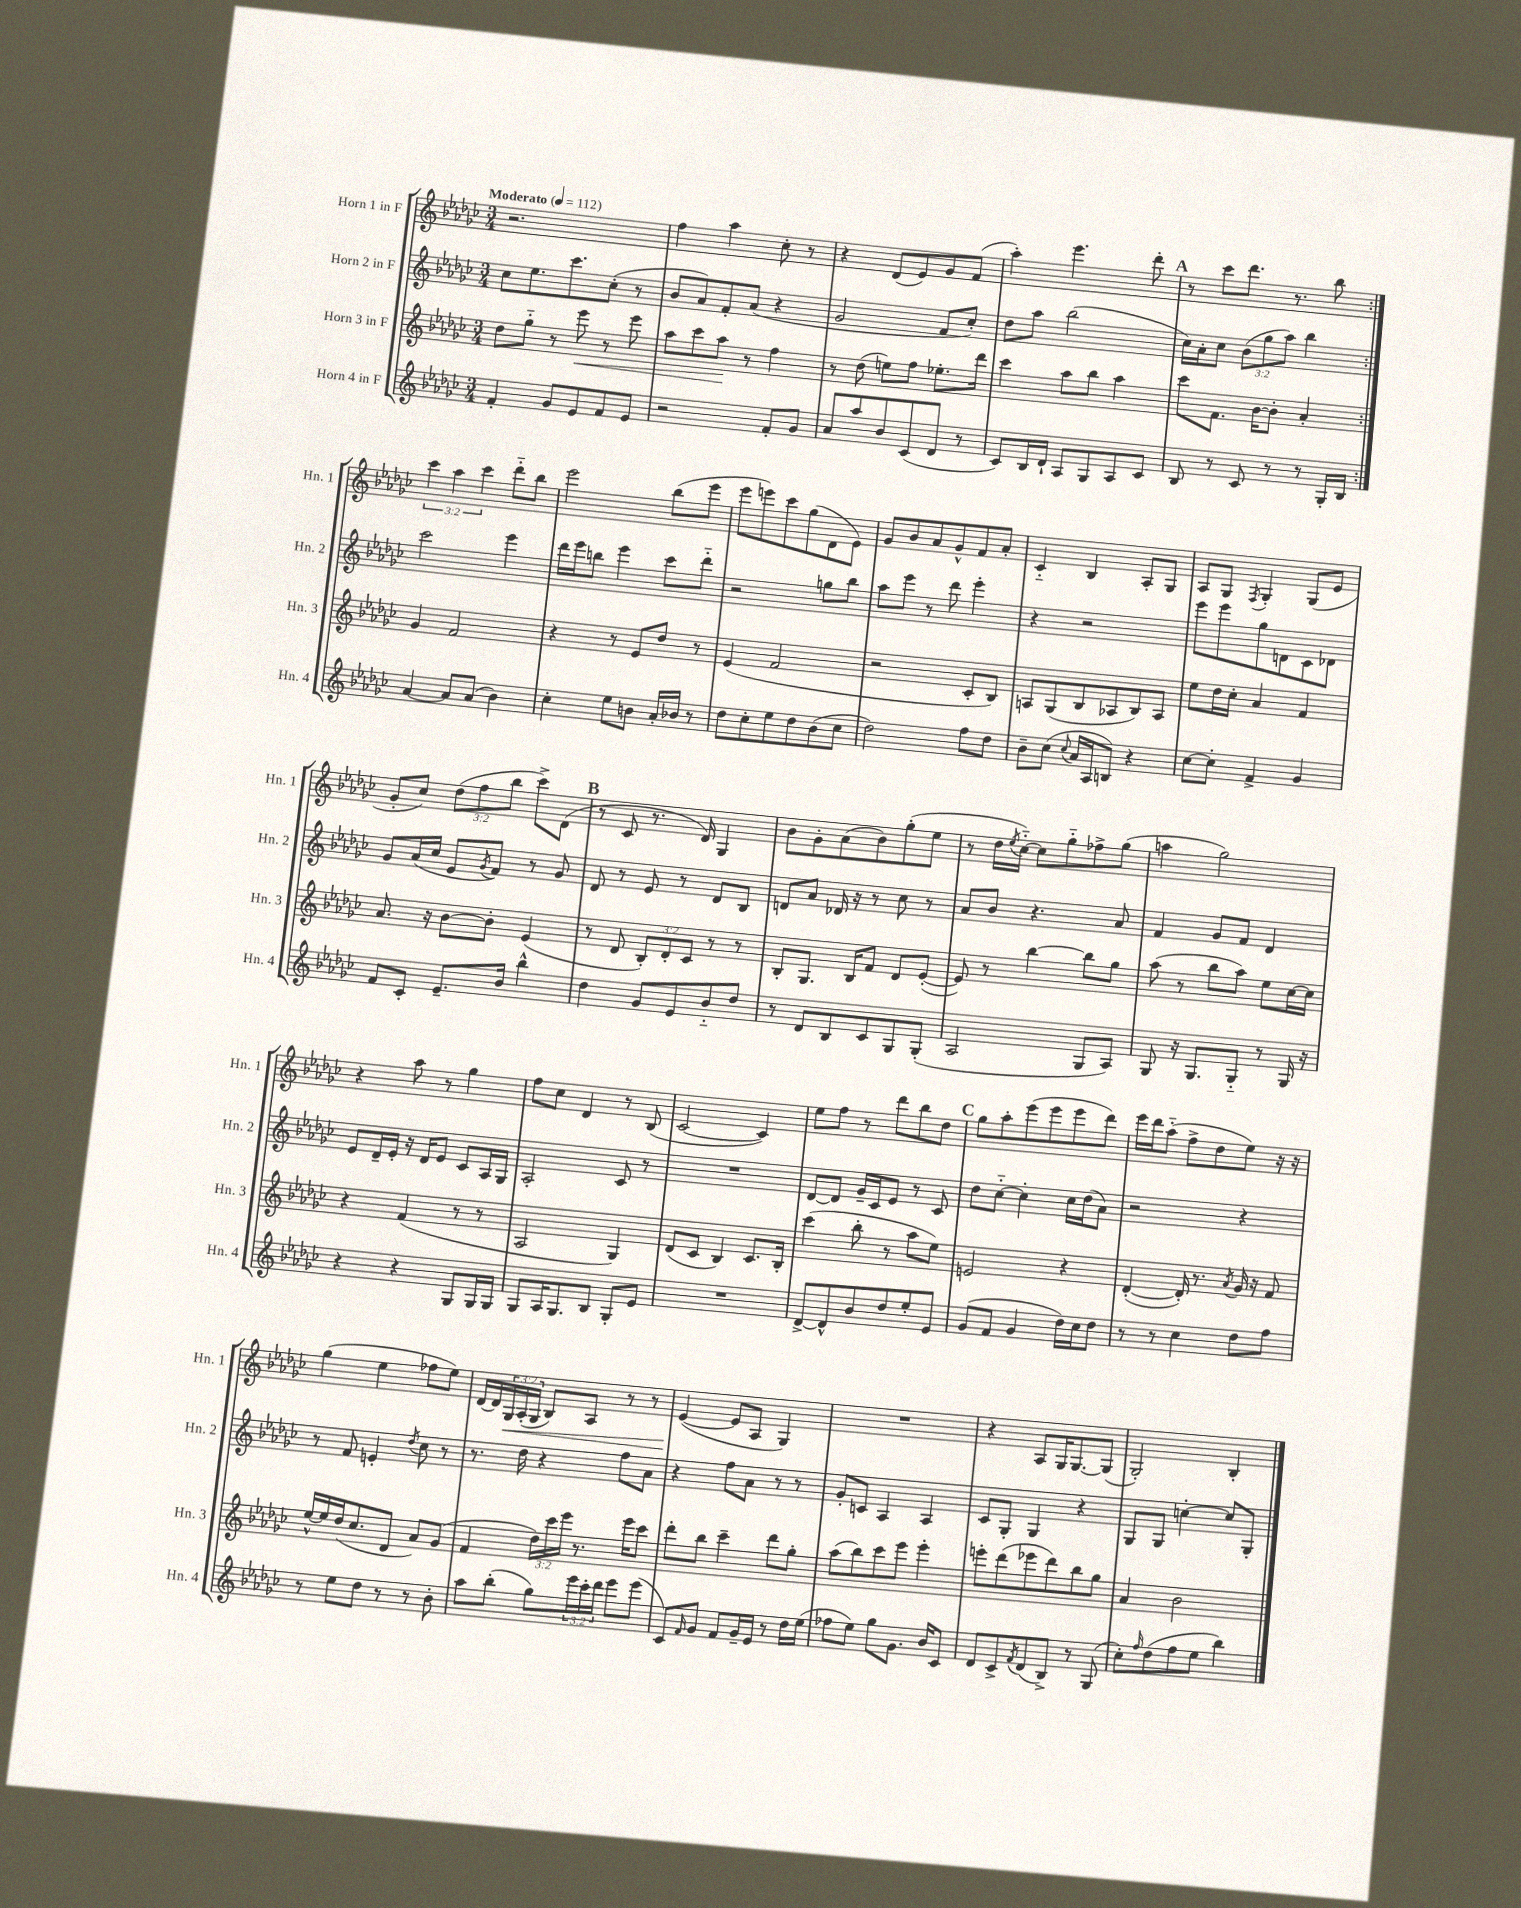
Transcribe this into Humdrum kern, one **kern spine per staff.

**kern	**kern	**kern	**kern
*staff4	*staff3	*staff2	*staff1
*clefG2	*clefG2	*clefG2	*clefG2
*k[b-e-a-d-g-c-]	*k[b-e-a-d-g-c-]	*k[b-e-a-d-g-c-]	*k[b-e-a-d-g-c-]
*M3/4	*M3/4	*M3/4	*M3/4
*MM112	*MM112	*MM112	*MM112
4f'	8dd-	8cc-	2.r
.	8gg-'~	8.ee-	.
8g-	8r	.	.
.	.	8.ccc-	.
8e-	8eee-	.	.
8f	8r	(8cc-'	.
8e-	8eee-	8r	.
=	=	=	=
2r	8aa-	8b-	4ff
.	8ccc-	8a-)	.
.	8aa-	8f'	4aa-
.	8r	(8a-	.
8f'	4ff	4r	8cc-'
8g-	.	.	8r
=	=	=	=
8a-	8r	2g-	4r
8aa-	(8dd-	.	.
8b-	8ee)	.	(8d-
(8c-	8ff	.	8e-)
8d-	8.ee-'	8f	8g-
8r	.	8cc-')	(8f
.	16ddd-	.	.
=	=	=	=
8c-)	4ccc-	8dd-	4aa-')
16B-	.	8aa-	.
16d-`	.	.	.
8A-	8aa-	(2bb-	4.eee-
8G-	8bb-	.	.
8A-	4aa-	.	.
8c-	.	.	8ddd-'
=	=	=	=
8B-	8ccc-	16cc-)	8r
.	.	16a-'	.
8r	8.f	8cc-	8ccc-
8c-	.	(12b-	8.ddd-
.	[16b-	.	.
.	.	12gg-	.
8r	8b-']	.	.
.	.	12aa-)	.
.	.	.	8.r
8r	4a-'	4bb-	.
16G-'	.	.	8bb-
16B-	.	.	.
=:|!	=:|!	=:|!	=:|!
[4a-	4g-	2ccc-	6ccc-
.	.	.	6aa-
8a-]	2f	.	.
.	.	.	6ccc-
(8a-	.	.	.
4b-)	.	4eee-	8ddd-'~
.	.	.	8bb-
=	=	=	=
4cc-'	4r	16ddd-	2eee-
.	.	16eee-	.
.	.	8bb	.
8ee-	8r	4eee-	.
8b	8e-	.	.
16a-'	8dd-	8ccc-	(8bb-
16b-	.	.	.
8r	8r	8ddd-'~	8eee-
=	=	=	=
8dd-	(4e-	2r	8eee-
8cc-'	.	.	8eee)
8ee-	2f	.	8ccc-
8dd-	.	.	(8gg-
(8b-	.	8gg	8d-
8cc-	.	8bb-	8e-)
=	=	=	=
2dd-)	2r	8aa-	8g-
.	.	8eee-	8b-
.	.	8r	8a-
.	.	8ddd-	8g-^^
8ff	8c-'	4eee-'	8f
8dd-	8B-)	.	8a-'
=	=	=	=
8b-~	8A	4r	4c-'~
(8cc-	(8G-	.	.
8qqcc-	.	.	.
16a-	8B-	2r	4B-
16A-	.	.	.
8B)	8A-	.	.
4r	8B-)	.	8A-'
.	8A-	.	8G-
=	=	=	=
[8cc-	8ee-	8eee-	8A-
8cc-']	16dd-	8eee-	8G-
.	16cc-'	.	.
.	.	.	8qF
4f^	4a-	8gg-	4G-'
.	.	8d	.
4g-	4f	8c-	(8G-
.	.	8d-	8e-
=	=	=	=
8f	8.a-	8g-	8g-'
8c-'	.	(16a-	8cc-)
.	16r	16cc-	.
8.e-~	[8b-	8e-	(12dd-
.	.	.	12ff
.	.	8qg-	.
.	8b-']	8f)	.
.	.	.	12bb-
16b-	.	.	.
4bb-^^	(4e-	8r	8ccc-^)
.	.	8g-	(8d-
=	=	=	=
4dd-	8r	8d-	8r
.	8d-	8r	8c-
8g-	12B-')	8e-	8.r
.	12d-'	.	.
8e-	.	8r	.
.	12c-	.	.
.	.	.	16d-)
8b-'~	8r	8d-	4G-
8dd-	8r	8B-	.
=	=	=	=
8r	8B-'	8d	8b-
8d-	8.G-	8a-	8g-'
8B-	.	16d-	(8a-
.	16B-	16r	.
8c-	8f	8r	8b-)
8G-	8d-	8cc-	(8gg-'
(8G-'	([8e-'	8r	8ee-
=	=	=	=
2A-	8e-])	8a-	8r
.	8r	8b-	16dd-
.	.	.	8qee-
.	.	.	[16cc-'~)
.	[4bb-	4.r	8cc-]
.	.	.	8gg-'~
8G-	8bb-]	.	8ff-^
8A-)	8gg-	8a-	(8gg-
=	=	=	=
8G-	(8aa-	4f	4aa
16r	8r	.	.
8.G-	.	.	.
.	8bb-	8g-	2gg-)
8G-'~	8aa-)	8f	.
8r	8ee-	4d-	.
16G-	[16cc-	.	.
16r	16cc-]	.	.
=	=	=	=
4r	4r	8e-	4r
.	.	16d-~	.
.	.	16e-'	.
4r	(4f	16r	8aa-
.	.	16d-	.
.	.	8e-	8r
8G-	8r	8c-	4gg-
16G-	8r	16A-	.
16G-	.	16G-	.
=	=	=	=
8G-	2A-	2A-'	8ff
16A-	.	.	8cc-
8.G-	.	.	.
.	.	.	4d-
8B-	.	.	.
8G-'	4G-)	8c-	8r
8e-	.	8r	(8B-
=	=	=	=
2.r	(8d-	2.r	[2c-
.	8c-	.	.
.	4B-)	.	.
.	8.c-	.	4c-])
.	16B-'	.	.
=	=	=	=
[8d-^	(4ccc-	[8d-	8ee-
8d-^^]	.	8d-]	8ff
8b-	8bb-'	16g-~	8r
.	.	16c-	.
8dd-	8r	8e-	8ddd-
8ee-'	8aa-	8r	8bb-
8e-	8ee-)	8c-	8dd-
=	=	=	=
(8g-	2e	8dd-	8gg-
8f	.	[8cc-'~	8aa-'
4g-	.	4cc-']	(8eee-
.	.	.	8eee-
16dd-)	4r	16cc-	8eee-
16cc-	.	(16dd-	.
8dd-	.	8a-)	8ddd-)
=	=	=	=
8r	([4d-'	2r	16eee-
.	.	.	16ddd-
8r	.	.	(8aa-'~
4cc-	16d-'])	.	8ff^
.	8.r	.	.
.	.	.	8dd-
.	8qa-	.	.
8dd-	16g-	4r	8ee-)
.	16r	.	.
8ff	8f	.	16r
.	.	.	16r
=	=	=	=
8r	[16ee-^^	8r	(4gg-
.	16ee-]	.	.
8ee-	(16dd-	8f	.
.	8.cc-	.	.
8dd-	.	4e'	4ee-
8r	8d-	.	.
.	.	8qdd-	.
8r	8a-)	8cc-	8ff-
8b-'	(8g-	8r	8ee-)
=	=	=	=
8aa-	4f	8.r	[16d-
.	.	.	16d-]
(8bb-'	.	.	24G-
.	.	.	(24A-'
.	.	16dd-	.
.	.	.	24G-
8gg-)	24dd-)	4r	8B-)
.	24ccc-	.	.
.	24eee-	.	.
24eee-	8.r	.	8A-
24ccc-'	.	.	.
24ddd-	.	.	.
8eee-	.	8ff	8r
.	16eee-	.	.
(8eee-	8ccc-	8a-	8r
=	=	=	=
8c-)	8ddd-'	4r	([4e-
16qqf	.	.	.
8g-	8bb-	.	.
8f	4ccc-~	8ff	8e-]
16g-~	.	8a-	8A-
16e-	.	.	.
8r	8ddd-	8r	4G-)
16dd-	8gg-'	8r	.
(16ee-	.	.	.
=	=	=	=
8ff-	(8aa-	8g-'	2.r
8ee-)	8bb-)	8c	.
8gg-	8ccc-	4A-	.
8.g-	8eee-	.	.
.	4eee-'	4A-	.
16b-	.	.	.
8c-	.	.	.
=	=	=	=
8d-	8eee'	8c-	4r
8c-^	(8ddd-	8G-'	.
8qf	.	.	.
(8d-	8eee-	4G-	8A-
8B-^)	8ddd-)	.	16G-
.	.	.	[8.G-
8r	8bb-	4r	.
(8G-	8gg-	.	(8G-]
=	=	=	=
8cc-')	4a-	8G-	2G-')
16qqff	.	.	.
(8dd-	.	8G-	.
8ff	2b-	[4cc'	.
8ee-	.	.	.
4bb-)	.	8cc]	4B-'
.	.	8G-'	.
==	==	==	==
*-	*-	*-	*-
